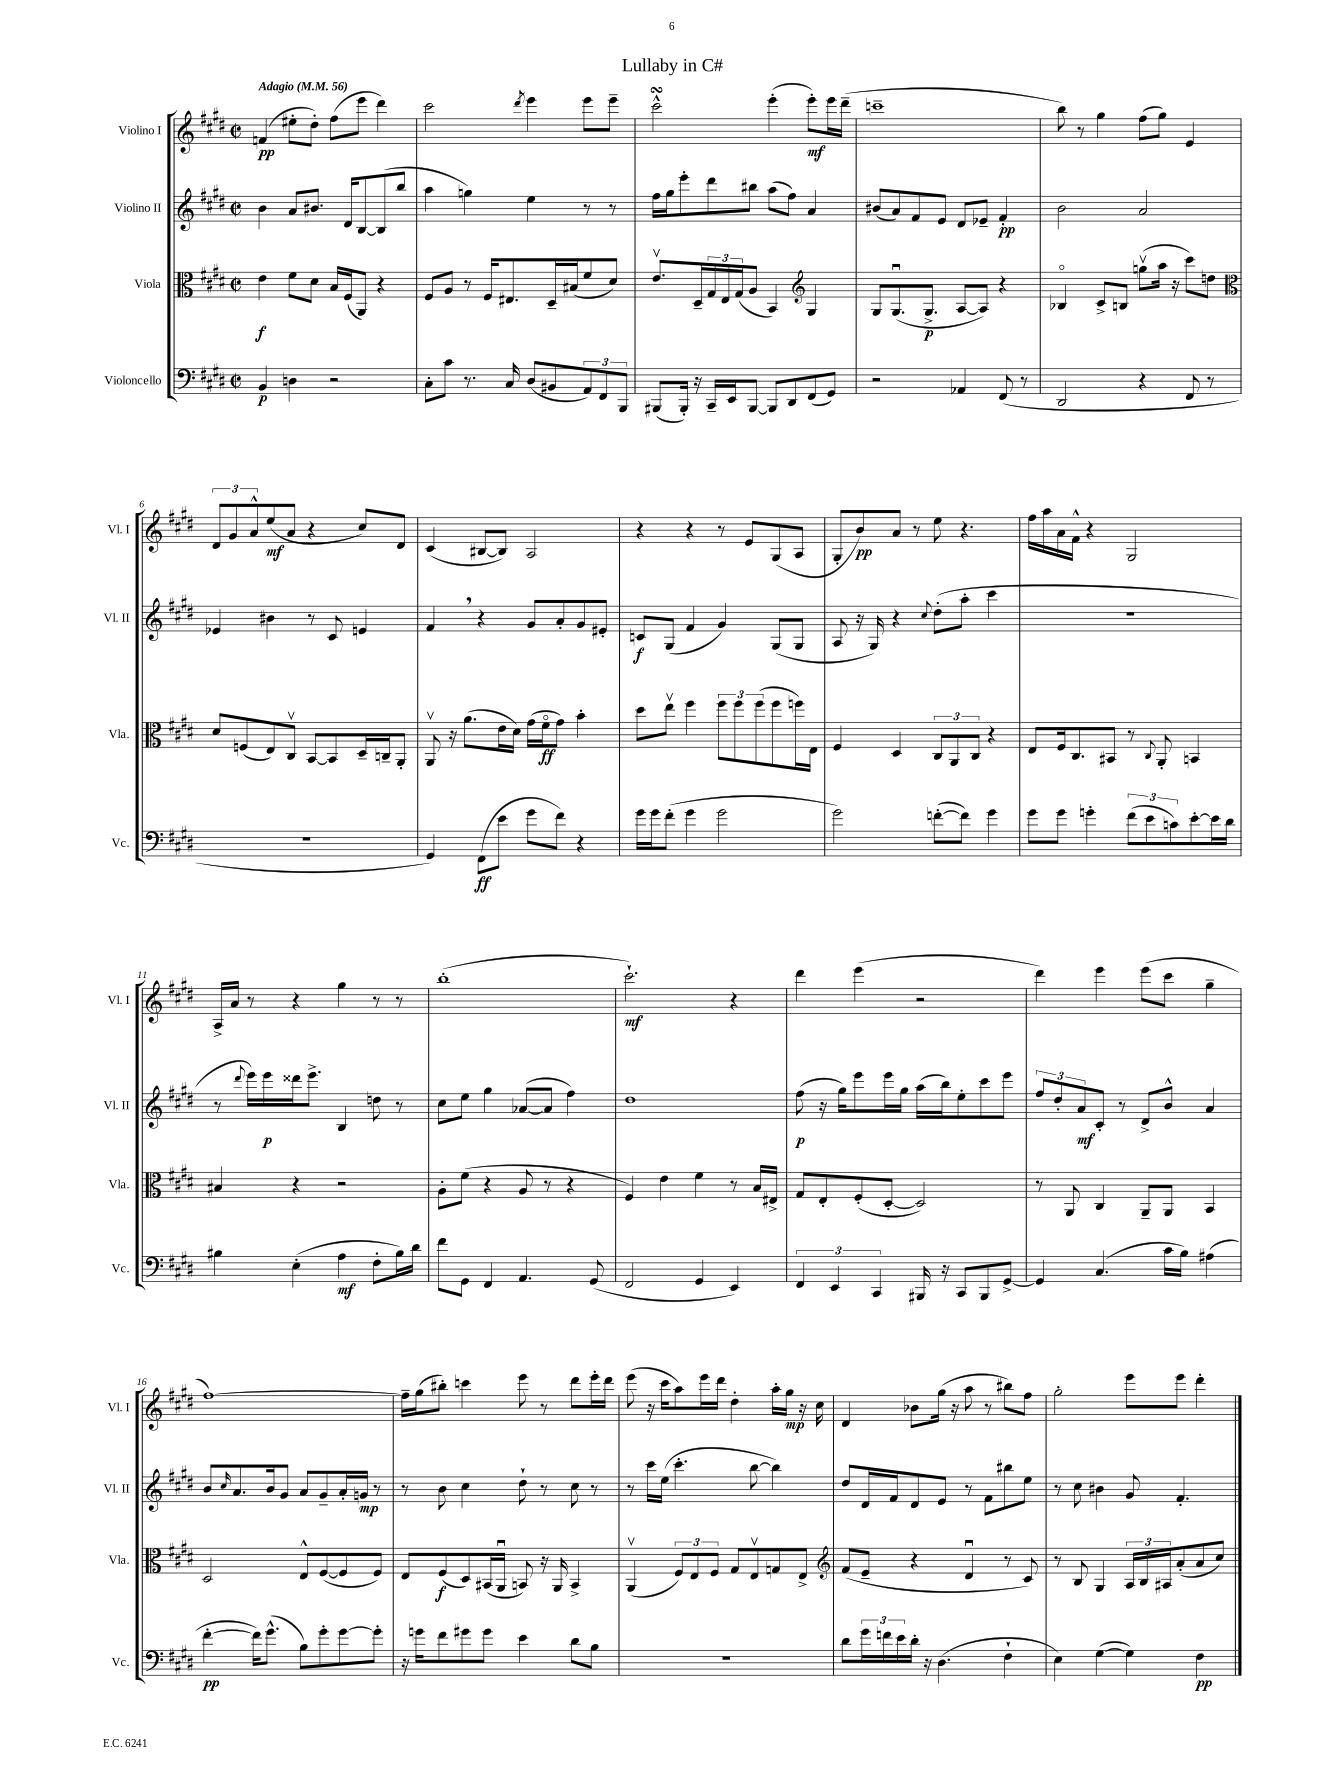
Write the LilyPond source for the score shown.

\header { title = "Lullaby in C#" }
<<
\new StaffGroup <<
\new Staff = "s0" \with { instrumentName = "Violino I" shortInstrumentName = "Vl. I" } {
    \clef treble \key e \major \defaultTimeSignature \time 2/2 \tempo "Adagio" 4 = 56
    f'4\pp( eis''8-. dis''8-.) fis''8( e'''8 dis'''4) |
    cis'''2 \acciaccatura { dis'''8 } e'''4 e'''8 e'''8-- |
    cis'''2-^\turn e'''4-.( e'''8-.\mf) e'''16 dis'''16--( |
    c'''1-- |
    b''8) r8 gis''4 fis''8( gis''8) e'4 |
    \tuplet 3/2 { dis'8 gis'8 a'8-^ } e''8\mf( a'8 r4 cis''8) dis'8 |
    cis'4( bis8~ bis8) a2 |
    r4 r4 r8 e'8 gis8( a8 |
    gis8-. b'8\pp) a'8 r8 e''8 r4. |
    fis''16 a''16 a'16 fis'16-^ r4 gis2 |
    a16-> a'16 r8 r4 gis''4 r8 r8 |
    b''1-.( |
    cis'''2.-!\mf) r4 |
    dis'''4 e'''4( r2 |
    dis'''4) e'''4 e'''8( cis'''8 gis''4-- |
    fis''1~) |
    fis''16-- gis''16( bis''8-.) c'''4 e'''8 r8 dis'''8 e'''16-. dis'''16 |
    e'''8( r16 cis'''16 a''8) e'''16 dis'''16 dis''4-. a''16-. gis''16\mp r16 cis''16 |
    dis'4 bes'8 gis''16( r16 a''8 r8 bis''8) fis''8 |
    gis''2-. e'''8 e'''8 dis'''4-. \bar "|." |
}
\new Staff = "s1" \with { instrumentName = "Violino II" shortInstrumentName = "Vl. II" } {
    \clef treble \key e \major \defaultTimeSignature \time 2/2
    b'4 a'8 bis'8. dis'16 b8~ b8( b''8 |
    a''4 g''4) e''4 r8 r8 |
    fis''16 gis''16 e'''8-. dis'''8 bis''8 a''8( fis''8) a'4 |
    bis'8( a'8) fis'8 e'8 dis'8 ees'8-- fis'4-.\pp |
    b'2 a'2 |
    ees'4 bis'4 r8 cis'8 e'4 |
    fis'4 \breathe r4 gis'8 a'8-. gis'8 eis'8-. |
    c'8\f gis8( fis'4 gis'4) gis8( gis8 |
    a8 r16 gis16) r4 \appoggiatura { cis''8 } dis''8-.( a''8-. cis'''4 |
    r1 |
    r8 \appoggiatura { dis'''8 } e'''16) e'''16\p disis'''16 e'''8.-> b4 d''8 r8 |
    cis''8 e''8 gis''4 aes'8~( aes'8 fis''4) |
    dis''1 |
    fis''8\p( r16 gis''16) e'''8 e'''16 gis''16 a''16( b''16) e''8-. cis'''8 e'''8 |
    \tuplet 3/2 { fis''8 dis''8-. a'8\mf } cis'8-. r8 dis'8-> b'8-^ a'4 |
    b'8 \grace { cis''16 } a'8. b'16 gis'8 a'8 gis'8-- a'16-. g'16\mp r8 |
    r8 b'8 cis''4 dis''8-! r8 cis''8 r8 |
    r8 cis'''16 e''16( cis'''4.-. b''8~ b''4) |
    dis''8 dis'16 fis'16 dis'8 e'8 r8 fis'8 bis''8 e''8 |
    r8 cis''8 bis'4 gis'8 fis'4.-. \bar "|." |
}
\new Staff = "s2" \with { instrumentName = "Viola" shortInstrumentName = "Vla." } {
    \clef alto \key e \major \defaultTimeSignature \time 2/2
    e'4\f fis'8 dis'8 b16 fis16( a,8) r4 |
    fis8 a8 r8 fis16 eis8. dis16-- bis16( fis'8 dis'8) |
    e'8.\upbow dis16-- \tuplet 3/2 { gis16 e16 gis16( } a8 b,4) \clef treble gis4 |
    gis8 gis8.\downbow( gis8.->\p a8~ a8) r4 |
    bes4\flageolet cis'8-> b8 g''8\upbow( a''16 r16 cis'''8) d''8 |
    \clef alto dis'8 f8( e8) cis8\upbow b,8~ b,8 dis16-- c16-- a,8-. |
    a,8\upbow r16 a'8.( e'16 dis'16) gis'16( fis'16\flageolet\ff gis'8) b'4-. |
    dis''8 e''8\upbow fis''4 \tuplet 3/2 { fis''8 fis''8 fis''8( } fis''8 f''16) e16 |
    fis4 dis4 \tuplet 3/2 { cis8 a,8 cis8 } r4 |
    e8 fis16 cis8. bis,8 r8 \appoggiatura { cis8 } a,8-. b,4 |
    bis4 r4 r2 |
    a8-. fis'8( r4 a8 r8 r4 |
    fis4) e'4 fis'4 r8 b16 eis16-> |
    gis8 e8-. fis8-.( dis8~-. dis2) |
    r8 a,8 cis4 a,8-- a,8 b,4 |
    dis2 e8-^ fis8~( fis8 fis8) |
    e8 fis8\f( dis8) bis,16( a,16\downbow b,8) r16 a,16 b,4-> |
    a,4\upbow( \tuplet 3/2 { fis8) e8 fis8 } gis8 e8\upbow g8 e8-> |
    \clef treble fis'8( e'8-- r4 dis'4\downbow r8 cis'8) |
    r8 b8 gis4 \tuplet 3/2 { a16 b16 ais16 } a'8-.( a'8 cis''8) \bar "|." |
}
\new Staff = "s3" \with { instrumentName = "Violoncello" shortInstrumentName = "Vc." } {
    \clef bass \key e \major \defaultTimeSignature \time 2/2
    b,4\p d4 r2 |
    cis8-. cis'8 r8. cis16 dis8( bis,8 \tuplet 3/2 { a,8) fis,8 b,,8 } |
    bis,,8( bis,,16-.) r16 cis,16-- e,16 bis,,8~ bis,,8 dis,8 fis,8( gis,8) |
    r2 aes,4 fis,8( r8 |
    dis,2 r4 fis,8 r8 |
    R1 |
    gis,4) fis,8\ff( e'8 gis'8 fis'8) r4 |
    gis'16 gis'16 fis'8-.( gis'4 gis'2 |
    gis'2) f'8~-.( f'8) gis'4 |
    gis'8 gis'8 g'4-. \tuplet 3/2 { fis'8( e'8 c'8) } e'8~-. e'16 dis'16 |
    bis4 e4-.( a4\mf fis8-. bis16) dis'16 |
    fis'8 gis,8 fis,4 a,4. gis,8( |
    fis,2 gis,4 e,4) |
    \tuplet 3/2 { fis,4 e,4 cis,4 } bis,,16 r16 cis,8 bis,,8 gis,8~-> |
    gis,4 cis4.( cis'16 b16) ais4( |
    fis'4~-.\pp fis'16) gis'8.-^( b8) gis'8-. gis'8~ gis'8-. |
    r16 g'16 fis'8 gis'8 gis'8 e'4 dis'8 b8 |
    R1 |
    dis'8 \tuplet 3/2 { gis'16 f'16 e'16 } dis'16-. r16 dis4.( fis4-! |
    e4) gis4~( gis4) fis4\pp \bar "|." |
}
>>
>>
